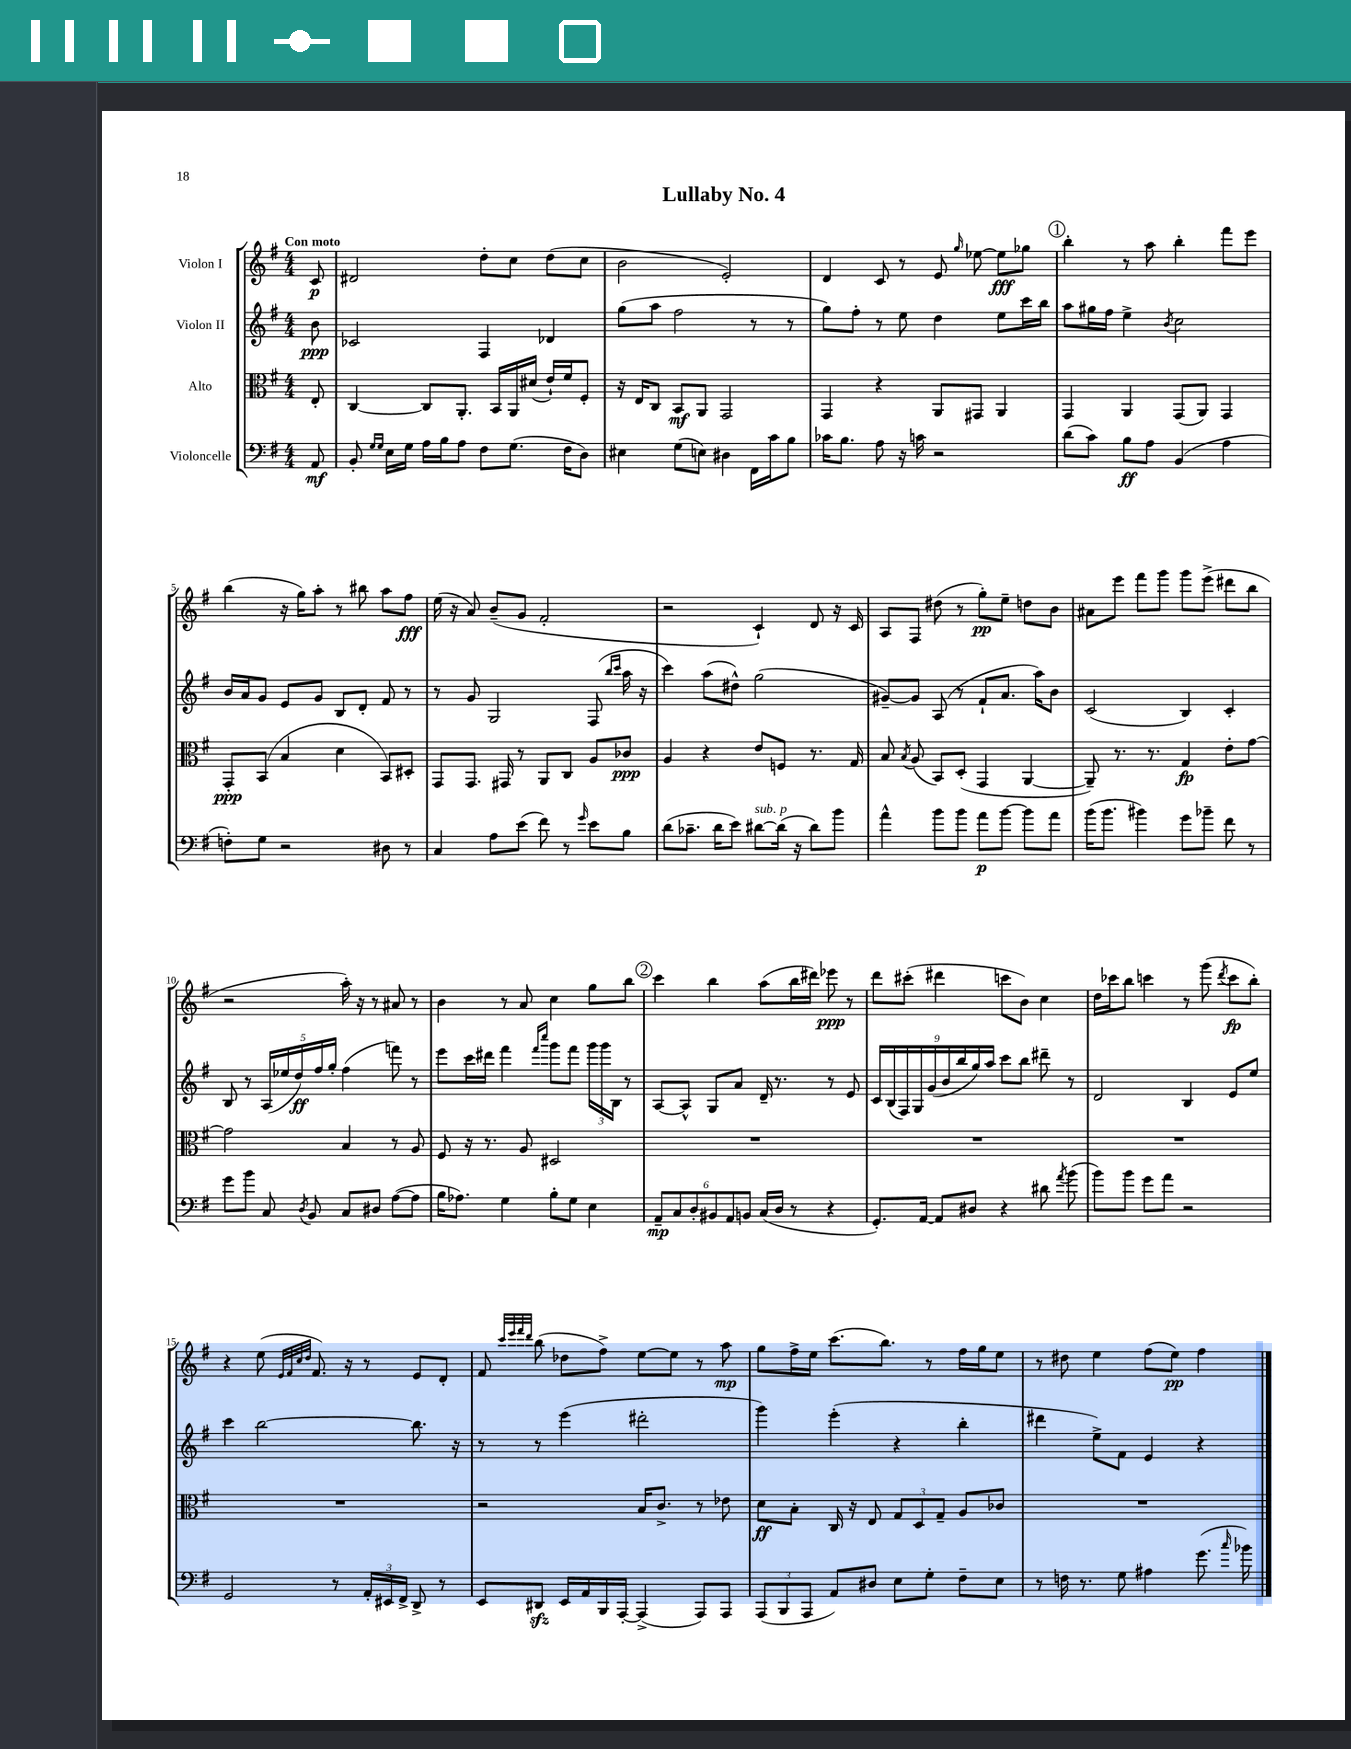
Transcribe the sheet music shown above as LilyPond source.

\header { title = "Lullaby No. 4" }
<<
\new StaffGroup <<
\new Staff = "s0" \with { instrumentName = "Violon I" } {
    \clef treble \key g \major \numericTimeSignature \time 4/4 \partial 8 \tempo "Con moto"
    \autoBeamOff c'8\p |
    dis'2 d''8[-. c''8] d''8[( c''8] |
    b'2 e'2-.) |
    d'4 c'8 r8 e'8 \grace { g''16 } ees''8~ ees''8[\fff ges''8] |
    \mark \markup { \circle "1" } b''4-. r8 a''8 b''4-. fis'''8[ e'''8] |
    b''4( r16 g''16[) a''8]-. r8 bis''8 a''8[ fis''8]\fff |
    e''16( r16 a'8) b'8[--( g'8] fis'2-. |
    r2 c'4-!) d'8 r16 c'16 |
    a8[ fis8] dis''8( r8 g''8[-.\pp) e''8]-- d''8[ b'8] |
    ais'8[ e'''8] fis'''8[ g'''8] g'''8[ e'''8]->( dis'''8[ b''8] |
    r2 a''16-.) r16 r8 ais'8 r8 |
    b'4 r8 a'8 c''4 g''8[ b''8] |
    \mark \markup { \circle "2" } c'''4 b''4 a''8[( b''16 dis'''16]) ees'''8\ppp r8 |
    d'''8[ cis'''8]-.( dis'''4 c'''8[ b'8]) c''4 |
    d''16[ ces'''16 b''8] c'''4 r8 g'''8( \acciaccatura { d'''8 } c'''8[\fp b''8]-.) |
    r4 e''8( \grace { e'32[ fis'32 c''32 d''32] } fis'8.) r16 r8 e'8[ d'8]-. |
    fis'8 \grace { c'''32[ e'''32 fis'''32 d'''32] } b''8( des''8[ fis''8]->) e''8[~ e''8] r8 a''8\mp |
    g''8[ fis''16-> e''16] c'''8.[( b''8.]) r8 fis''16[ g''16 e''8] |
    r8 dis''8 e''4 fis''8[( e''8]\pp) fis''4 \bar "|." |
}
\new Staff = "s1" \with { instrumentName = "Violon II" } {
    \clef treble \key g \major \numericTimeSignature \time 4/4 \partial 8
    \autoBeamOff b'8\ppp |
    ces'2 fis4 des'4 |
    g''8[( a''8] fis''2 r8 r8 |
    g''8[) fis''8]-. r8 e''8 d''4 e''8[ c'''16 b''16] |
    \mark \markup { \circle "1" } a''8[ gis''16 fis''16] e''4-> \acciaccatura { b'8 } c''2 |
    b'16[ a'16 g'8] e'8[ g'8] b8[ d'8]-. fis'8 r8 |
    r8 g'8 g2 fis8( \grace { b''16[ c'''16] } a''16 r16 |
    c'''4) a''8[( dis''8]-^) g''2( |
    gis'8[~--) gis'8] a8( r8 fis'8[-! a'8.] a''16[) b'8] |
    c'2( b4) c'4-. |
    b8 r8 \tuplet 5/4 { a16[( ees''16 d''16\ff) fis''16 g''16]-. } fis''4( f'''8) r8 |
    e'''8[ c'''16 dis'''16] fis'''4 \grace { fis'''16[ c''''16] } g'''8[ fis'''8] \tuplet 3/2 { g'''16[ g'''16 b16] } r8 |
    \mark \markup { \circle "2" } a8[~ a8]-^ g8[ a'8] d'16-- r8. r8 e'8 |
    \tuplet 9/8 { c'16[ b16( fis16) g16 g'16( b'16 b''16 g''16) a''16] } c'''8[ b''8] dis'''8-- r8 |
    d'2 b4 e'8[ e''8] |
    c'''4 b''2~ b''8. r16 |
    r8 r8 e'''4( dis'''2-. |
    g'''4) e'''4-.( r4 b''4-. |
    dis'''4 e''8[->) fis'8] e'4 r4 \bar "|." |
}
\new Staff = "s2" \with { instrumentName = "Alto" } {
    \clef alto \key g \major \numericTimeSignature \time 4/4 \partial 8
    \autoBeamOff e8-. |
    c4~ c8[ a,8.]-. b,16[ a,16 dis'16]( e'16[-!) fis'16 fis8]-. |
    r16 e16[ c8] b,8[\mf a,8] g,2 |
    g,4 r4 a,8[ gis,8] a,4 |
    \mark \markup { \circle "1" } g,4 a,4 g,8[( a,8]) g,4 |
    g,8[-.\ppp b,8]( b4 d'4 b,8[) dis8]-. |
    g,8[ g,8.] gis,16 r8 a,8[ c8] a8[ ces'8]\ppp |
    a4 r4 e'8[ f8] r8. g16 |
    b8 \acciaccatura { b8 } a8( b,8[) d8]-.( g,4 a,4~ |
    a,8--) r8. r8. g4\fp e'8[-. g'8]~ |
    g'2 b4 r8 a8 |
    fis8 r16 r8. a8 dis2 |
    \mark \markup { \circle "2" } R1 |
    R1 |
    R1 |
    R1 |
    r2 b16[ c'8.]-> r8 ees'8 |
    d'8[\ff b8]-. c16 r16 e8 \tuplet 3/2 { g8[ d8 g8]-- } a8[ ces'8] |
    R1 \bar "|." |
}
\new Staff = "s3" \with { instrumentName = "Violoncelle" } {
    \clef bass \key g \major \numericTimeSignature \time 4/4 \partial 8
    \autoBeamOff a,8\mf |
    b,8-. \grace { g16[ g16] } e16[ g16] a16[ b16 a8] fis8[ g8.]( fis16[ d8]) |
    eis4 g8[( e8]) dis4 fis,16[ c'16 b8] |
    ces'16[ b8.] a8 r16 c'16 r2 |
    \mark \markup { \circle "1" } d'8[( c'8]) b8[\ff a8] b,4( a4 |
    f8[-.) g8] r2 dis8 r8 |
    c4 a8[ e'8]( fis'8) r8 \grace { g'16 } e'8[ b8] |
    d'8[( ces'8.]-- d'16[ e'8]) dis'8[~^\markup { \italic "sub. p" } dis'16]( r16 dis'8[) b'8] |
    a'4-^ b'8[ b'8] a'8[\p b'8]~ b'8[ a'8] |
    b'16[( b'8.] bis'4) g'8[ bes'8]-- fis'8 r8 |
    g'8[ b'8] c8 \acciaccatura { d8 } b,8 c8[ dis8] a8[~( a8] |
    b16[ aes8.]) g4 b8[-. g8] e4 |
    \mark \markup { \circle "2" } \tuplet 6/4 { a,8[--\mp c8 d8-. bis,8 a,8 b,8] } c16[( d16] r8 r4 |
    g,8.[-.) a,16]~ a,8[ dis8] r4 dis'8 \acciaccatura { a'8 } b'8( |
    b'8[) b'8] g'8[ a'8] r2 |
    g,2 r8 \tuplet 3/2 { a,16[-. eis,16 fis,16]-> } d,8-> r8 |
    e,8[ dis,8]\sfz e,16[ a,16 b,,16 a,,16]~-. a,,4->( a,,8[) a,,8] |
    \tuplet 3/2 { a,,8[( b,,8 a,,8] } a,8[) dis8] e8[ g8]-. fis8[-- e8] |
    r8 f16 r8. g8 ais4 g'8.( \grace { c''16 } bes'16) \bar "|." |
}
>>
>>
